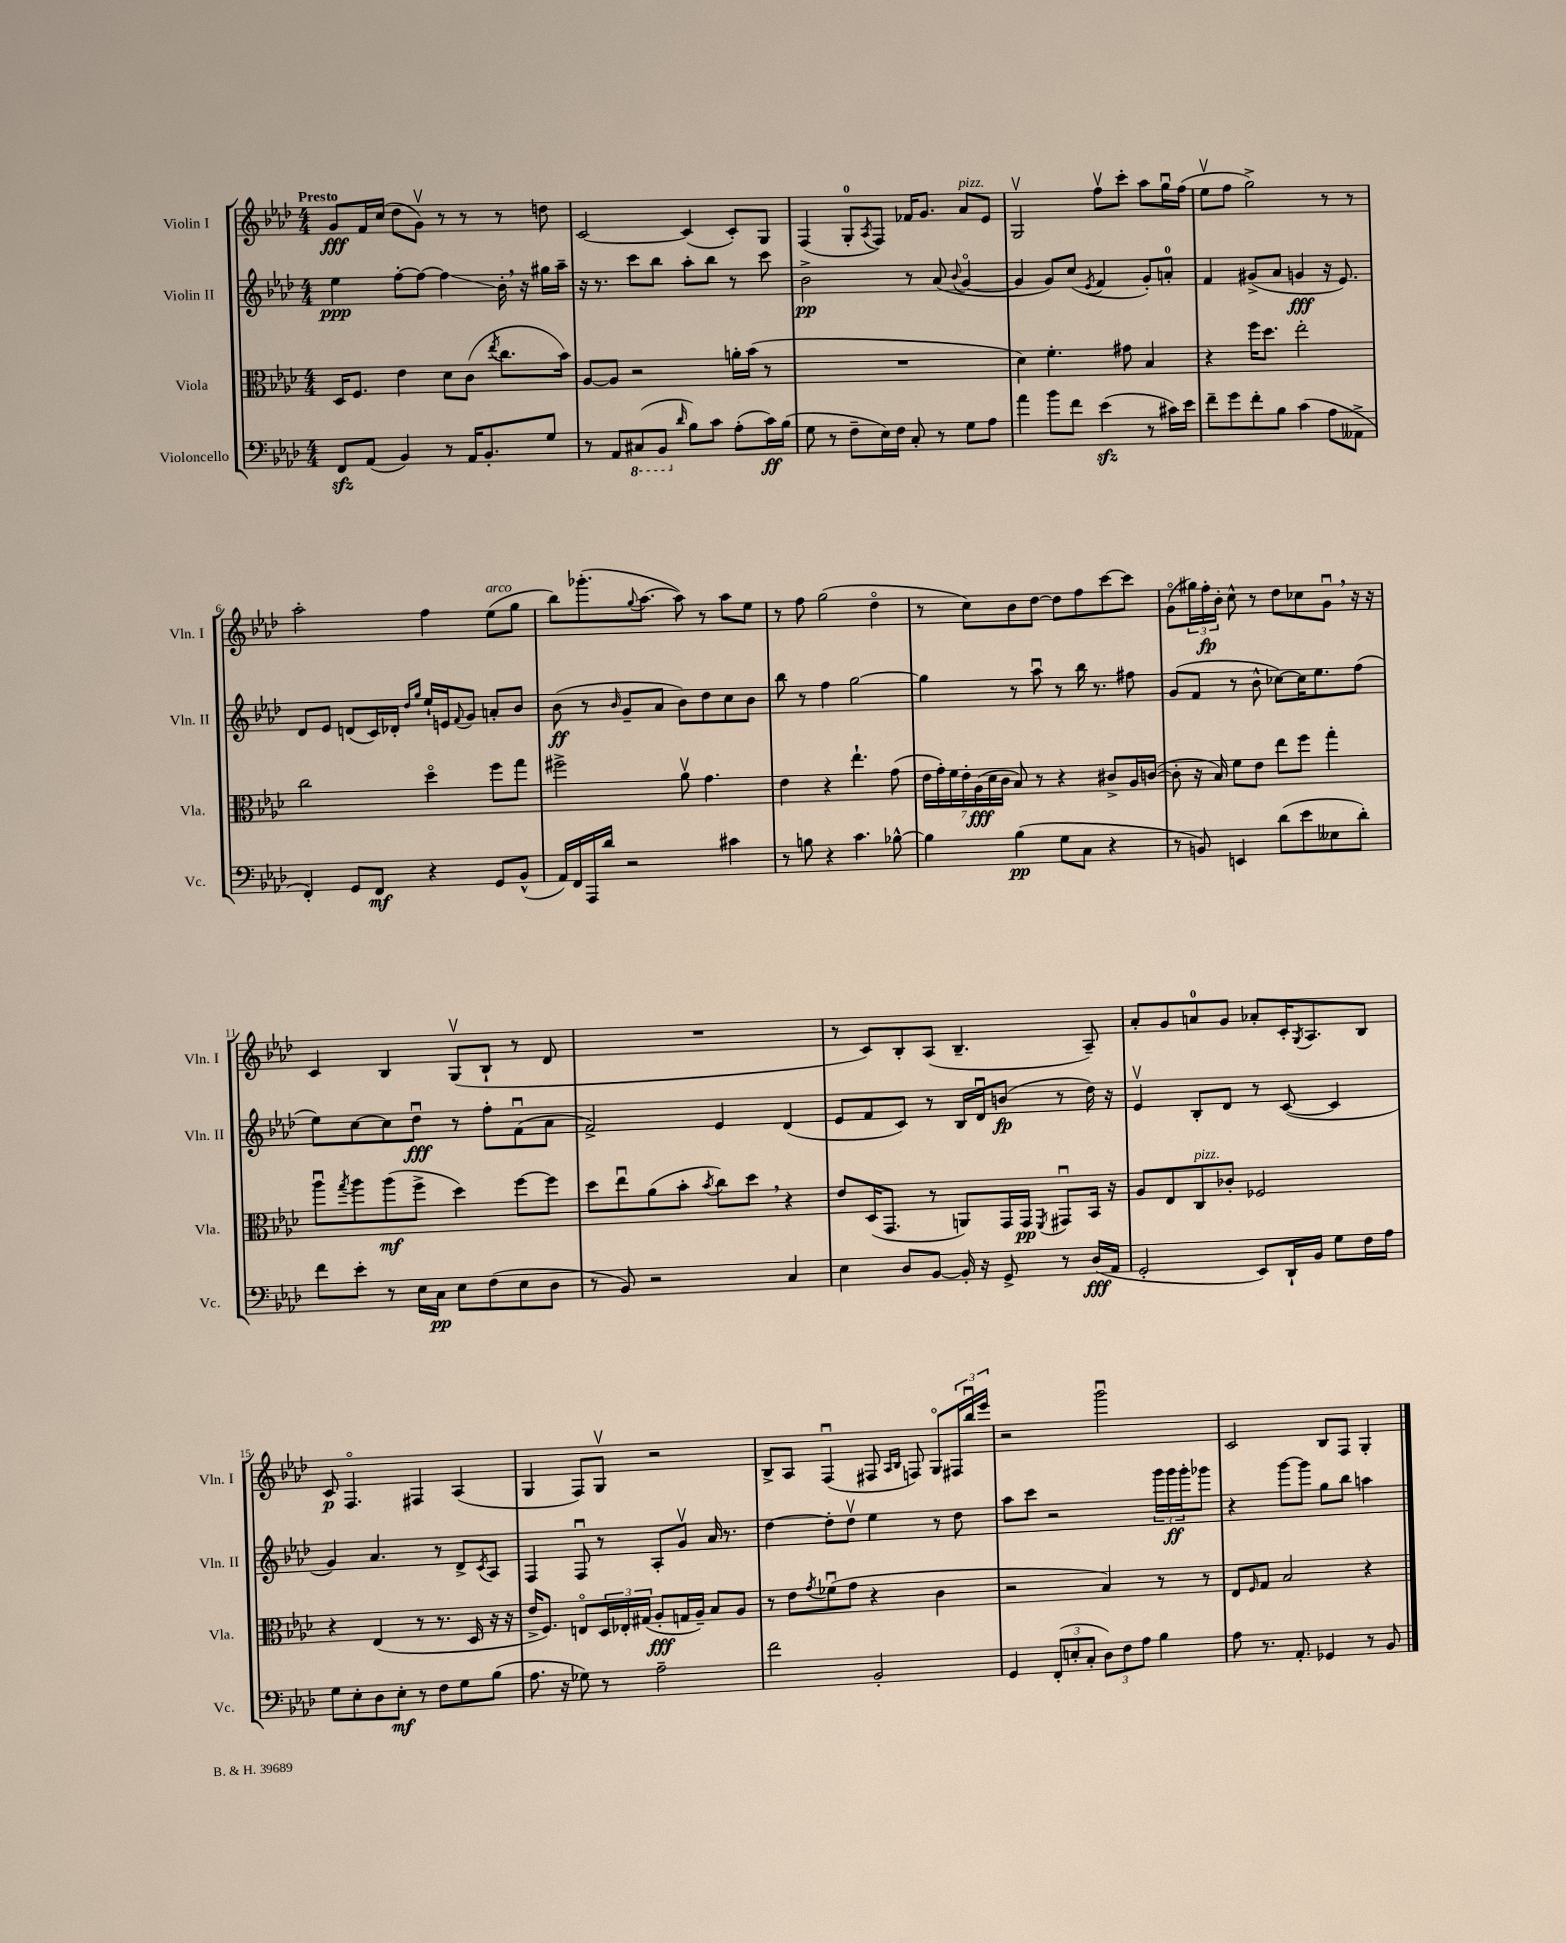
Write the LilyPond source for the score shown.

<<
\new StaffGroup <<
\new Staff = "s0" \with { instrumentName = "Violin I" shortInstrumentName = "Vln. I" } {
    \clef treble \key aes \major \numericTimeSignature \time 4/4 \tempo "Presto"
    g'8\fff f'16 c''16( des''8 g'8\upbow) r8 r8 r8 d''8 |
    c'2~ c'4( c'8-.) g8 |
    f4( g8-0-. \acciaccatura { aes8 } f8) fes'16 g'8. aes'8^\markup { \italic "pizz." } ees'8 |
    g2\upbow f''8\upbow c'''8-. aes''8 g''16\downbow f''16( |
    ees''8\upbow f''8 g''2->) r8 r8 |
    aes''2-. f''4 ees''8^\markup { \italic "arco" }( g''8 |
    bes''8) ges'''8.-.( \appoggiatura { g''8 } aes''8.~ aes''8) r8 aes''8 ees''8 |
    r8 f''8 g''2( des''4\flageolet |
    r8 c''8) bes'8 des''8~ des''8 f''8 c'''8~ c'''8 |
    g'8\flageolet( \tuplet 3/2 { gis''16) f''16-.\fp bes'16-. } c''8-^ r8 des''8 ces''8 g'8\downbow \breathe r16 r16 |
    c'4 bes4 g8\upbow( bes8-! r8 des'8 |
    R1 |
    r8 c'8) bes8-. aes8( bes4.-- aes8--) |
    aes'8-. g'8 a'8-0 g'8 aes'8-. c'16-. \acciaccatura { g8 } aes8. bes8 |
    c'8\p f4.\flageolet fis4 aes4( |
    g4 f8) g8\upbow r2 |
    bes8-> aes8 f4\downbow( fis8 \grace { aes16 bes16 } f8) g8\flageolet \tuplet 3/2 { fis16 bes''16\downbow ees'''16 } |
    r2 g'''2\downbow |
    c'2 bes8 f8 g4-. \bar "|." |
}
\new Staff = "s1" \with { instrumentName = "Violin II" shortInstrumentName = "Vln. II" } {
    \clef treble \key aes \major \numericTimeSignature \time 4/4
    ees''4\ppp f''8~-. f''8~ f''4\glissando bes'16-. \breathe r16 gis''16 aes''16-- |
    r16 r8. c'''8 bes''8 aes''8-. bes''8 r8 c'''8 |
    bes'2->\pp r8 aes'8( \appoggiatura { bes'8 } g'4~\flageolet |
    g'4 g'8) c''8( \acciaccatura { ees'8 } f'4 g'8-.) a'8-0-. |
    f'4 gis'8->( aes'8 g'4\fff r16 ees'8.) |
    des'8 ees'8 d'8( c'16) des'16-. \grace { des''16 g''16 } ees''16-! e'16 \appoggiatura { f'8 } g'8 a'8-. bes'8 |
    bes'8\ff( r8 \grace { bes'16 } g'8-- aes'8 bes'8) des''8 c''8 bes'8 |
    bes''8 r8 f''4 g''2~ |
    g''4 r8 aes''8\downbow r8 bes''16 r8. fis''8 |
    g'8( f'8 r8 bes'8-^ ces''8~) ces''16 ees''8. f''8( |
    ees''8) c''8~ c''8 des''8\downbow\fff r8 f''8-. f'8\downbow( aes'8 |
    f'2->) ees'4 des'4( |
    ees'8 f'8 c'8) r8 bes16 des'16\downbow b'8\fp( r8 des''16) r16 |
    ees'4\upbow bes8-. des'8 r8 c'8~( c'4 |
    g'4) aes'4. r8 des'8-> \acciaccatura { c'8 } aes8 |
    f4 f8\downbow r8 aes8-. g'8\upbow aes'16 r8. |
    des''4~ des''8-. des''8\upbow ees''4 r8 des''8 |
    aes''8 c'''8 r2 \tuplet 3/2 { g'''16 g'''16\ff g'''16-. } ges'''8 |
    r4 g'''8~ g'''8 g''8 bes''8 a''4 \bar "|." |
}
\new Staff = "s2" \with { instrumentName = "Viola" shortInstrumentName = "Vla." } {
    \clef alto \key aes \major \numericTimeSignature \time 4/4
    des16 f8. ees'4 des'8 c'8( \acciaccatura { ees''8 } c''8. bes'16) |
    aes8~ aes8 r2 a'16-. bes'16( r8 |
    R1 |
    des'4) f'4.-. gis'8 bes4 |
    r4 f''16 des''8. ees''2-. |
    c''2 des''4\flageolet f''8 g''8 |
    fis''2-> aes'8\upbow g'4. |
    ees'4 r4 ees''4.-! g'8( |
    \tuplet 7/4 { ees'16 g'16-.) f'16 ees'16-. aes16\fff( des'16 c'16 } bes8) r8 r4 cis'8-> aes16 c'16~( |
    c'8-. r16 bes16) f'8 ees'8 ees''8 f''8 g''4-. |
    aes''8\downbow \acciaccatura { g''8 } aes''8 aes''8\mf( f''8-> des''4) f''8~ f''8 |
    des''8 ees''8\downbow aes'8( bes'8-. \acciaccatura { bes'8 } c''8) des''8 \breathe r4 |
    ees'8 des16( g,8. r8 a,8) g,16 g,16\pp \acciaccatura { f,8 } gis,8\downbow bes,16 r16 |
    aes8 ees8 c8^\markup { \italic "pizz." } ces'8-. fes2 |
    r4 ees4( r8 r8. des16 r16 r16 |
    ees'16-> f8.) e8\flageolet \tuplet 3/2 { des16 ees16-. gis16( } aes8-.\fff g16 aes16--) bes8 aes8 |
    r8 ees'8 \acciaccatura { g'8 } fes'8\downbow( g'8 r4 c'4 |
    r2 bes4) r8 r8 |
    ees8 \grace { f16 } g8 bes2 r4 \bar "|." |
}
\new Staff = "s3" \with { instrumentName = "Violoncello" shortInstrumentName = "Vc." } {
    \clef bass \key aes \major \numericTimeSignature \time 4/4
    f,8\sfz aes,8( bes,4) r8 aes,16 bes,8.-. g8 |
    r8 aes,8 \ottava #-1 cis,8( bes,,8 \ottava #0 \grace { des'16 } bes8) c'8 aes8-.( c'16\ff) bes16( |
    g8 r8 f8-- ees16) f16 c8-. r8 g8 aes8 |
    aes'4 bes'8 f'8 ees'4\sfz( r8 cis'16) ees'16 |
    f'8-- g'8 f'8-. bes8 c'4( aes8 aeses,8-> |
    f,4-.) g,8 f,8\mf r4 g,8 bes,8-^( |
    aes,16) f,16 aes,,16 des'16 r2 cis'4 |
    r8 b8 r4 c'4. bes8~-^ |
    bes4 bes4\pp( g8 c8 r4 |
    r8 b,8) e,4 des'8( ees'8 eeses8 des'8-.) |
    f'8 ees'8-. r8 ees16 c16\pp ees8 f8( ees8 des8 |
    r8 bes,8) r2 c4 |
    ees4 des8 bes,8~ bes,16-. r16 g,8-> r8 des16\fff( aes,16 |
    g,2-. ees,8) des,16-! bes,16 g8 f16 aes16 |
    g8 ees8-. des8 ees8-.\mf r8 f8 g8 bes8( |
    aes8. r16 ges8) r8 aes2-- |
    f'2 bes,2-. |
    g,4 \tuplet 3/2 { f,8-.( e8-. c8-. } \tuplet 3/2 { des8) f8 aes8 } bes4 |
    aes8 r8. aes,8.-. ges,4 r8 bes,8 \bar "|." |
}
>>
>>
